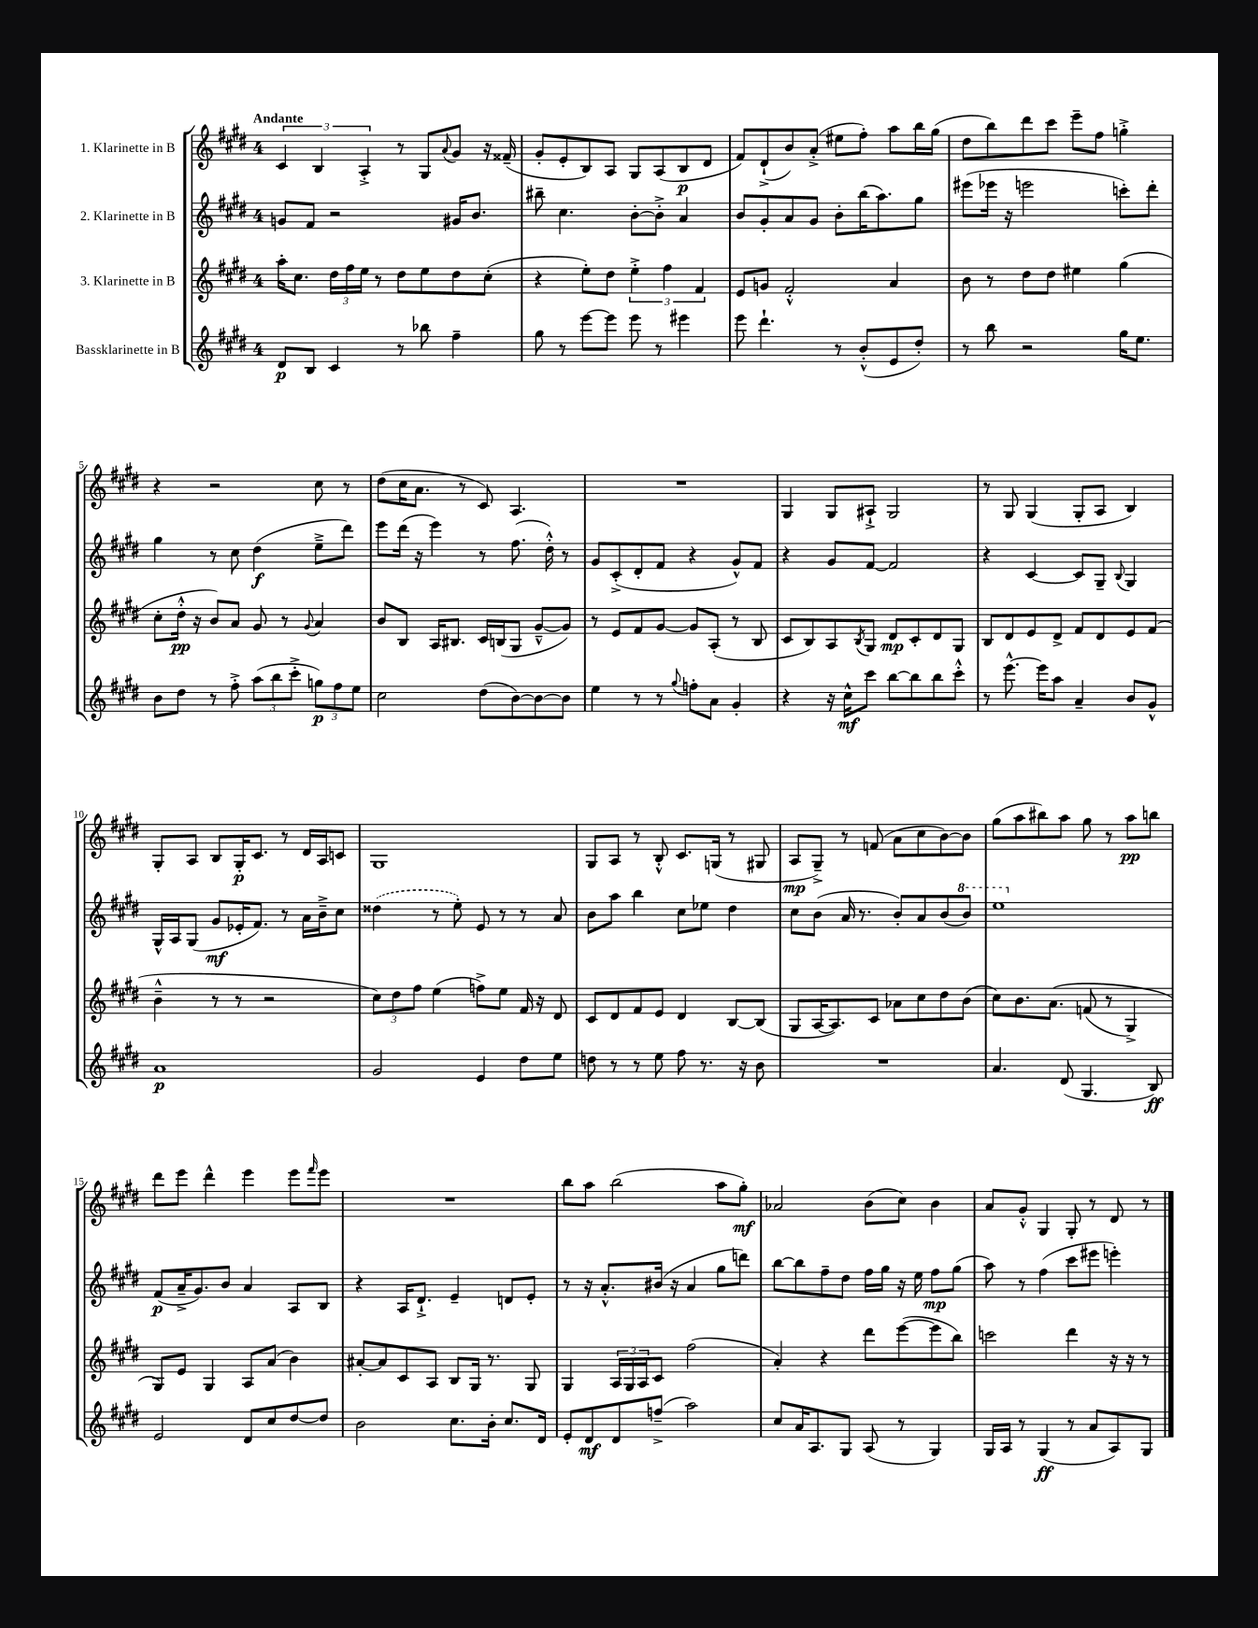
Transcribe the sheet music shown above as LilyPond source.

<<
\new StaffGroup <<
\new Staff = "s0" \with { instrumentName = "1. Klarinette in B" } {
    \clef treble \key e \major \once \override Staff.TimeSignature.style = #'single-digit \time 4/4 \tempo "Andante"
    \tuplet 3/2 { cis'4 b4 a4-.-> } r8 gis8 \appoggiatura { a'8 } gis'8 r16 fisis'16--( |
    gis'8-. e'8-. b8) a8 gis8 a8( b8\p dis'8 |
    fis'8) dis'8-!->( b'8) a'8-.->( eis''8 fis''8-.) a''8 b''16 gis''16( |
    dis''8 b''8) dis'''8 cis'''8 e'''8-- fis''8 g''4-.-> |
    r4 r2 cis''8 r8 |
    dis''8( cis''16 a'8. r8 cis'8) a4. |
    R1 |
    gis4 gis8 ais8-!-> gis2 |
    r8 gis8 gis4( gis8-. a8 b4) |
    gis8-. a8 b8 gis16-.\p cis'8. r8 dis'16 a16 c'8 |
    gis1 |
    gis8 a8 r8 b8-.-^ cis'8. g16( r8 gis8 |
    a8\mp gis8--->) r8 f'8( a'8 cis''8 b'8~) b'8 |
    gis''8( a''8 bis''8) a''8 gis''8 r8 a''8\pp b''8 |
    dis'''8 e'''8 dis'''4-^ e'''4 e'''8 \grace { fis'''16 } e'''8 |
    R1 |
    b''8 a''8 b''2( a''8 gis''8-.\mf) |
    aes'2 b'8( cis''8) b'4 |
    a'8 gis'8-.-^ gis4 gis8-. r8 dis'8 r8 \bar "|." |
}
\new Staff = "s1" \with { instrumentName = "2. Klarinette in B" } {
    \clef treble \key e \major \once \override Staff.TimeSignature.style = #'single-digit \time 4/4
    g'8 fis'8 r2 gis'16 b'8. |
    bis''8-- cis''4. b'8~-. b'8-.-> a'4 |
    b'8 gis'8-. a'8 gis'8 b'8-. b''16( a''8.) gis''8 |
    eis'''8( ees'''16 r16 e'''2 c'''8-.) dis'''8-. |
    gis''4 r8 cis''8 dis''4\f( e''8---> dis'''8) |
    e'''8 dis'''16( r16 e'''4) r8 fis''8.( dis''16-.-^) r8 |
    gis'8 cis'8-.->( dis'8-. fis'8 r4 gis'8-^) fis'8 |
    r4 gis'8 fis'8~ fis'2 |
    r4 cis'4~ cis'8 gis8-- \appoggiatura { b8 } gis4 |
    gis16-^ a16 gis8( gis'8\mf ees'16-. fis'8.) r8 a'16 b'16---> cis''8 |
    \once \slurDashed disis''4( r8 e''8-.) e'8 r8 r8 a'8 |
    b'8 a''8 b''4 cis''8 ees''8 dis''4 |
    cis''8 b'8( a'16 r8. b'8-.) a'8 b'8( \ottava #1 b''8) |
    e'''1 \ottava #0 |
    fis'8\p( a'16---> gis'8.) b'8 a'4 a8 b8 |
    r4 a16 dis'8.-!-> e'4-- d'8 e'8-. |
    r8 r16 a'8.-.-^ bis'16( r16 a'4 gis''8 d'''8) |
    b''8~ b''8 fis''8-- dis''8 fis''16 gis''16 r16 e''16 fis''8\mp gis''8( |
    a''8) r8 fis''4( cis'''8 eis'''8 e'''4-.) \bar "|." |
}
\new Staff = "s2" \with { instrumentName = "3. Klarinette in B" } {
    \clef treble \key e \major \once \override Staff.TimeSignature.style = #'single-digit \time 4/4
    a''16-. cis''8. \tuplet 3/2 { dis''16 fis''16 e''16 } r8 dis''8 e''8 dis''8 cis''8-.( |
    r4 e''8-.) dis''8 \tuplet 3/2 { e''4-.-> fis''4 fis'4 } |
    e'8 g'8 fis'2-.-^ a'4 |
    b'8 r8 dis''8 dis''8 eis''4 gis''4( |
    cis''8-. dis''16-.-^\pp r16 b'8) a'8 gis'8 r8 \appoggiatura { gis'8 } a'4 |
    b'8 b8 a16 bis8. cis'16 b16( gis8 gis'8~---^ gis'8) |
    r8 e'8 fis'8 gis'8~ gis'8 a8-.( r8 b8 |
    cis'8 b8) a8 \acciaccatura { b8 } gis8 dis'8\mp cis'8-. dis'8 gis8 |
    b8 dis'8 e'8 dis'8-> fis'8 dis'8 e'8 fis'8( |
    b'4---^ r8 r8 r2 |
    \tuplet 3/2 { cis''8) dis''8 fis''8 } e''4( f''8->) e''8 fis'16 r16 dis'8 |
    cis'8 dis'8 fis'8 e'8 dis'4 b8~ b8( |
    gis8 a16~ a8.) cis'8 aes'8 cis''8 dis''8 b'8( |
    cis''8) b'8. a'8.\( f'8( r8 gis4->) |
    gis8\) e'8 gis4 a8 a'8( b'4) |
    ais'8~-. ais'8 cis'8 a8 b8 gis16 r8. gis8 |
    gis4 \tuplet 3/2 { a16 gis16 a16 } cis'8 fis''2( |
    a'4-.) r4 dis'''8 e'''8~( e'''8 b''8) |
    c'''2 dis'''4 r16 r16 r8 \bar "|." |
}
\new Staff = "s3" \with { instrumentName = "Bassklarinette in B" } {
    \clef treble \key e \major \once \override Staff.TimeSignature.style = #'single-digit \time 4/4
    dis'8\p b8 cis'4 r8 bes''8 fis''4-- |
    gis''8 r8 e'''8~ e'''8 e'''8 r8 eis'''4 |
    e'''8 dis'''4.-! r8 b'8-.-^( e'8 dis''8-.) |
    r8 b''8 r2 gis''16 e''8. |
    b'8 dis''8 r8 fis''8-.-> \tuplet 3/2 { a''8( b''8 cis'''8-.-> } \tuplet 3/2 { g''8\p) fis''8 e''8 } |
    cis''2 dis''8( b'8~) b'8~ b'8 |
    e''4 r8 r8 \appoggiatura { gis''8 } f''8-. a'8 gis'4-. |
    r4 r16 cis''16-^\mf cis'''8 b''8~ b''8 b''8 cis'''8-.-^ |
    r8 e'''8.~-^ e'''16 a''8 a'4-- b'8 gis'8-^ |
    a'1\p |
    gis'2 e'4 dis''8 e''8 |
    d''8 r8 r8 e''8 fis''8 r8. r16 b'8 |
    R1 |
    a'4. dis'8( gis4. b8\ff) |
    e'2 dis'8 cis''8 dis''8~ dis''8 |
    b'2 cis''8. b'16-. cis''8. dis'16 |
    e'8-. dis'8\mf dis'8 f''8--->( a''2) |
    cis''8 a'16 a8. gis8 a8( r8 gis4) |
    gis16 a16 r8 gis4\ff( r8 a'8 a8) gis8 \bar "|." |
}
>>
>>
